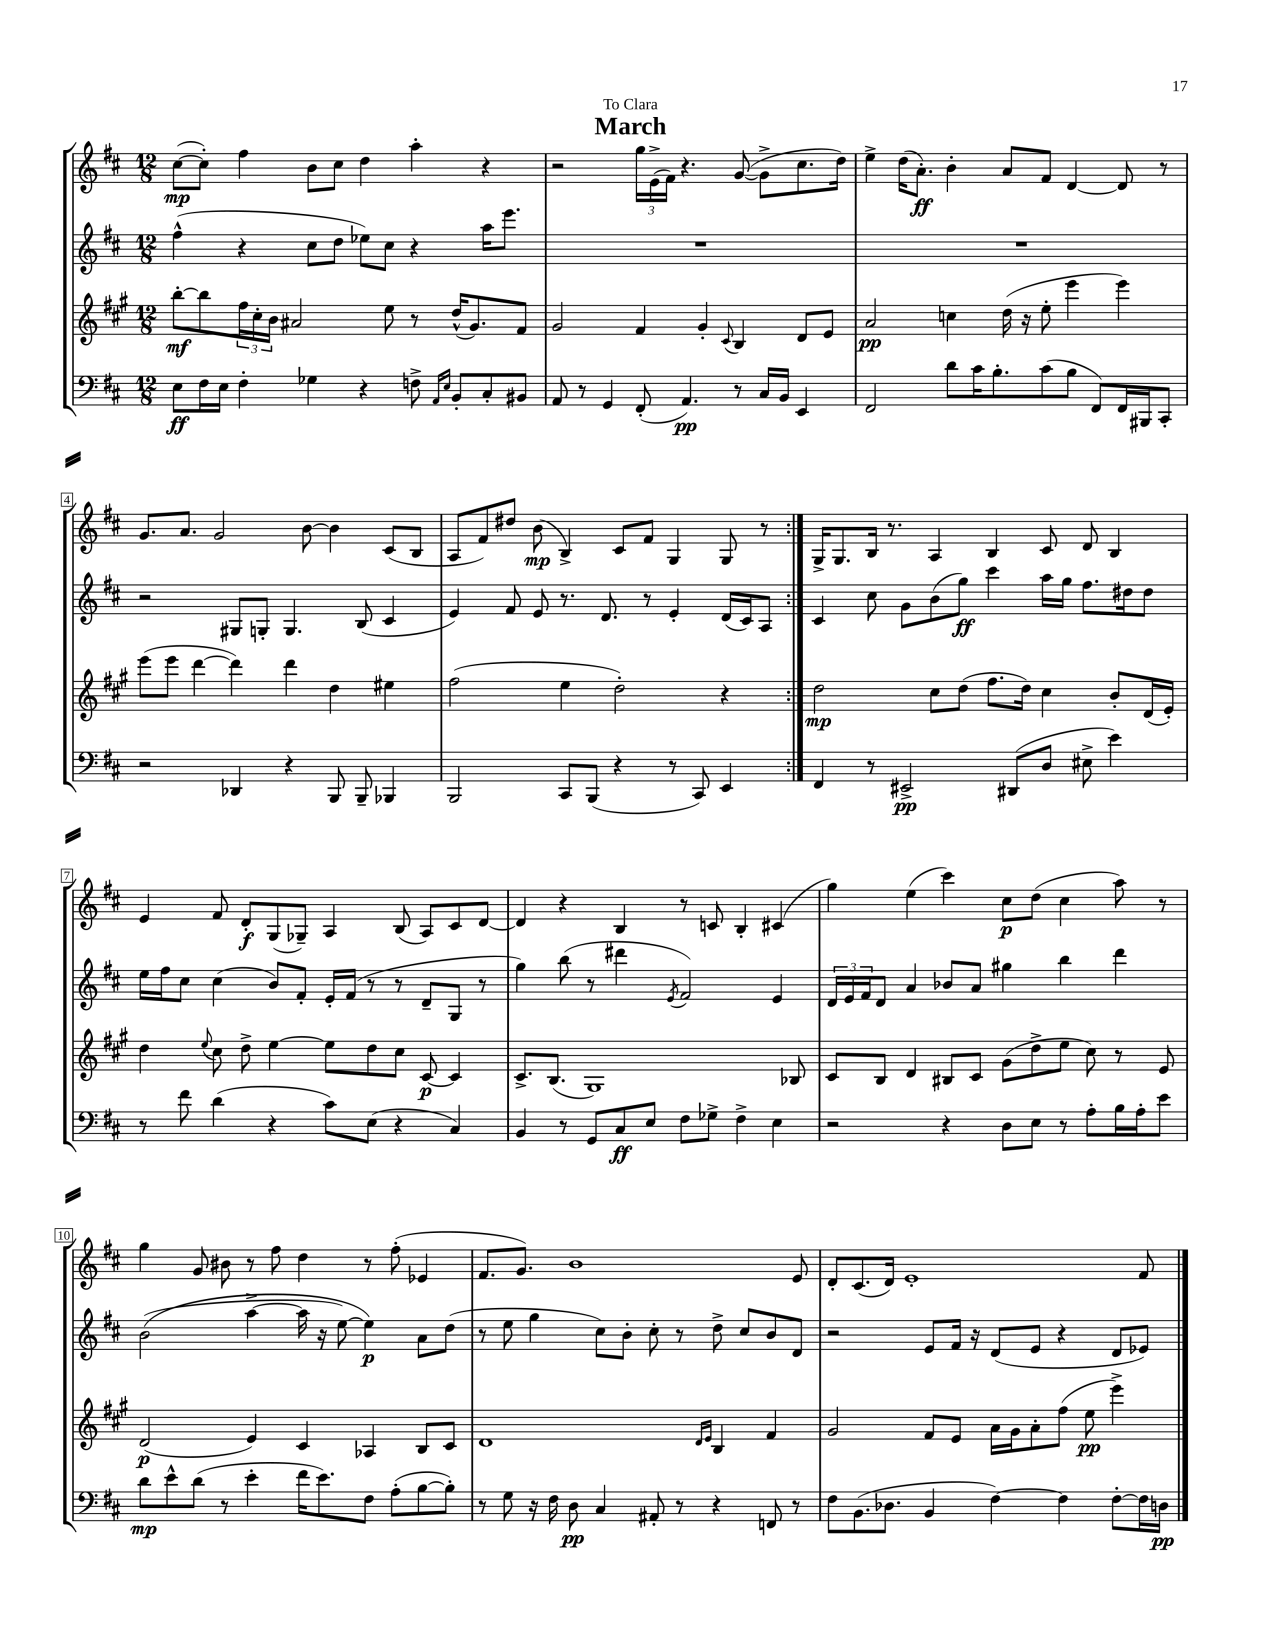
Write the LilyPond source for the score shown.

\header { title = "March" dedication = "To Clara" }
<<
\new StaffGroup <<
\new Staff = "s0" {
    \clef treble \key d \major \numericTimeSignature \time 12/8
    \repeat volta 2 { cis''8~\mp( cis''8-.) fis''4 b'8 cis''8 d''4 a''4-. r4 |
    r2 \tuplet 3/2 { g''16 e'16->( fis'16) } r4. g'8~( g'8-> cis''8. d''16) |
    e''4-> d''16( a'8.-.\ff) b'4-. a'8 fis'8 d'4~ d'8 r8 |
    g'8. a'8. g'2 b'8~ b'4 cis'8( b8 |
    a8 fis'8) dis''8 b'8\mp( b4->) cis'8 fis'8 g4 g8 r8 | }
    g16-> g8. b16 r8. a4 b4 cis'8 d'8 b4 |
    e'4 fis'8 d'8-.\f g8( ges8--) a4 b8( a8) cis'8 d'8~ |
    d'4 r4 b4 r8 c'8 b4-. cis'4( |
    g''4) e''4( cis'''4) cis''8\p d''8( cis''4 a''8) r8 |
    g''4 g'8 bis'8 r8 fis''8 d''4 r8 fis''8-.( ees'4 |
    fis'8. g'8.) b'1 e'8 |
    d'8-. cis'8.( d'16) e'1-. fis'8 \bar "|." |
}
\new Staff = "s1" {
    \clef treble \key d \major \numericTimeSignature \time 12/8
    \repeat volta 2 { fis''4-^( r4 cis''8 d''8 ees''8) cis''8 r4 a''16 e'''8. |
    R1. |
    R1. |
    r2 gis8 g8-. g4. b8( cis'4 |
    e'4) fis'8 e'8 r8. d'8. r8 e'4-. d'16( cis'16) a8 | }
    cis'4 cis''8 g'8 b'8( g''8\ff) cis'''4 a''16 g''16 fis''8. dis''16 dis''8 |
    e''16 fis''16 cis''8 cis''4( b'8) fis'8-. e'16-. fis'16( r8 r8 d'8-- g8 r8 |
    g''4) b''8( r8 dis'''4 \acciaccatura { e'8 } fis'2) e'4 |
    \tuplet 3/2 { d'16 e'16 fis'16 } d'8 a'4 bes'8 a'8 gis''4 b''4 d'''4 |
    b'2(\( a''4~-> a''16 r16 e''8~) e''4\p\) a'8 d''8( |
    r8 e''8 g''4 cis''8) b'8-. cis''8-. r8 d''8-> cis''8 b'8 d'8 |
    r2 e'8 fis'16 r16 d'8( e'8 r4 d'8 ees'8) \bar "|." |
}
\new Staff = "s2" {
    \clef treble \key a \major \numericTimeSignature \time 12/8
    \repeat volta 2 { b''8~-.\mf b''8 \tuplet 3/2 { fis''16 cis''16-. b'16 } ais'2 e''8 r8 d''16-^( gis'8.) fis'8 |
    gis'2 fis'4 gis'4-. \appoggiatura { cis'8 } b4 d'8 e'8 |
    a'2\pp c''4 d''16( r16 e''8-. e'''4 e'''4) |
    e'''8( e'''8 d'''4~ d'''4) d'''4 d''4 eis''4 |
    fis''2( e''4 d''2-.) r4 | }
    d''2\mp cis''8 d''8( fis''8. d''16) cis''4 b'8-. d'16( e'16-.) |
    d''4 \appoggiatura { e''8 } cis''8 d''8-> e''4~ e''8 d''8 cis''8 cis'8~\p cis'4 |
    cis'8.-> b8.( gis1) bes8 |
    cis'8 b8 d'4 bis8 cis'8 gis'8( d''8-> e''8 cis''8) r8 e'8 |
    d'2\p( e'4) cis'4 aes4 b8 cis'8 |
    d'1 \grace { d'16 e'16 } b4 fis'4 |
    gis'2 fis'8 e'8 a'16 gis'16 a'8-. fis''8( e''8\pp e'''4->) \bar "|." |
}
\new Staff = "s3" {
    \clef bass \key d \major \numericTimeSignature \time 12/8
    \repeat volta 2 { e8\ff fis16 e16 fis4-. ges4 r4 f8-> \grace { a,16 e16 } b,8-. cis8-. bis,8 |
    a,8 r8 g,4 fis,8-.( a,4.\pp) r8 cis16 b,16 e,4 |
    fis,2 d'8 cis'16 b8.-. cis'8( b8 fis,8) fis,16 bis,,16 cis,8-. |
    r2 des,4 r4 b,,8 b,,8-- bes,,4 |
    b,,2 cis,8 b,,8( r4 r8 cis,8) e,4 | }
    fis,4 r8 eis,2->\pp dis,8( d8 eis8-> e'4) |
    r8 fis'8 d'4( r4 cis'8) e8( r4 cis4) |
    b,4 r8 g,8 cis8\ff e8 fis8 ges8-> fis4-> e4 |
    r2 r4 d8 e8 r8 a8-. b16 a16-. e'8 |
    d'8\mp e'8-^ d'8( r8 e'4-. fis'16 e'8.) fis8 a8-.( b8~ b8-.) |
    r8 g8 r16 fis16 d8\pp cis4 ais,8-. r8 r4 f,8 r8 |
    fis8 b,8.( des8. b,4 fis4~) fis4 fis8~-. fis16 d16\pp \bar "|." |
}
>>
>>
\layout { \context { \Score \override BarNumber.stencil = #(make-stencil-boxer 0.1 0.3 ly:text-interface::print) } }
